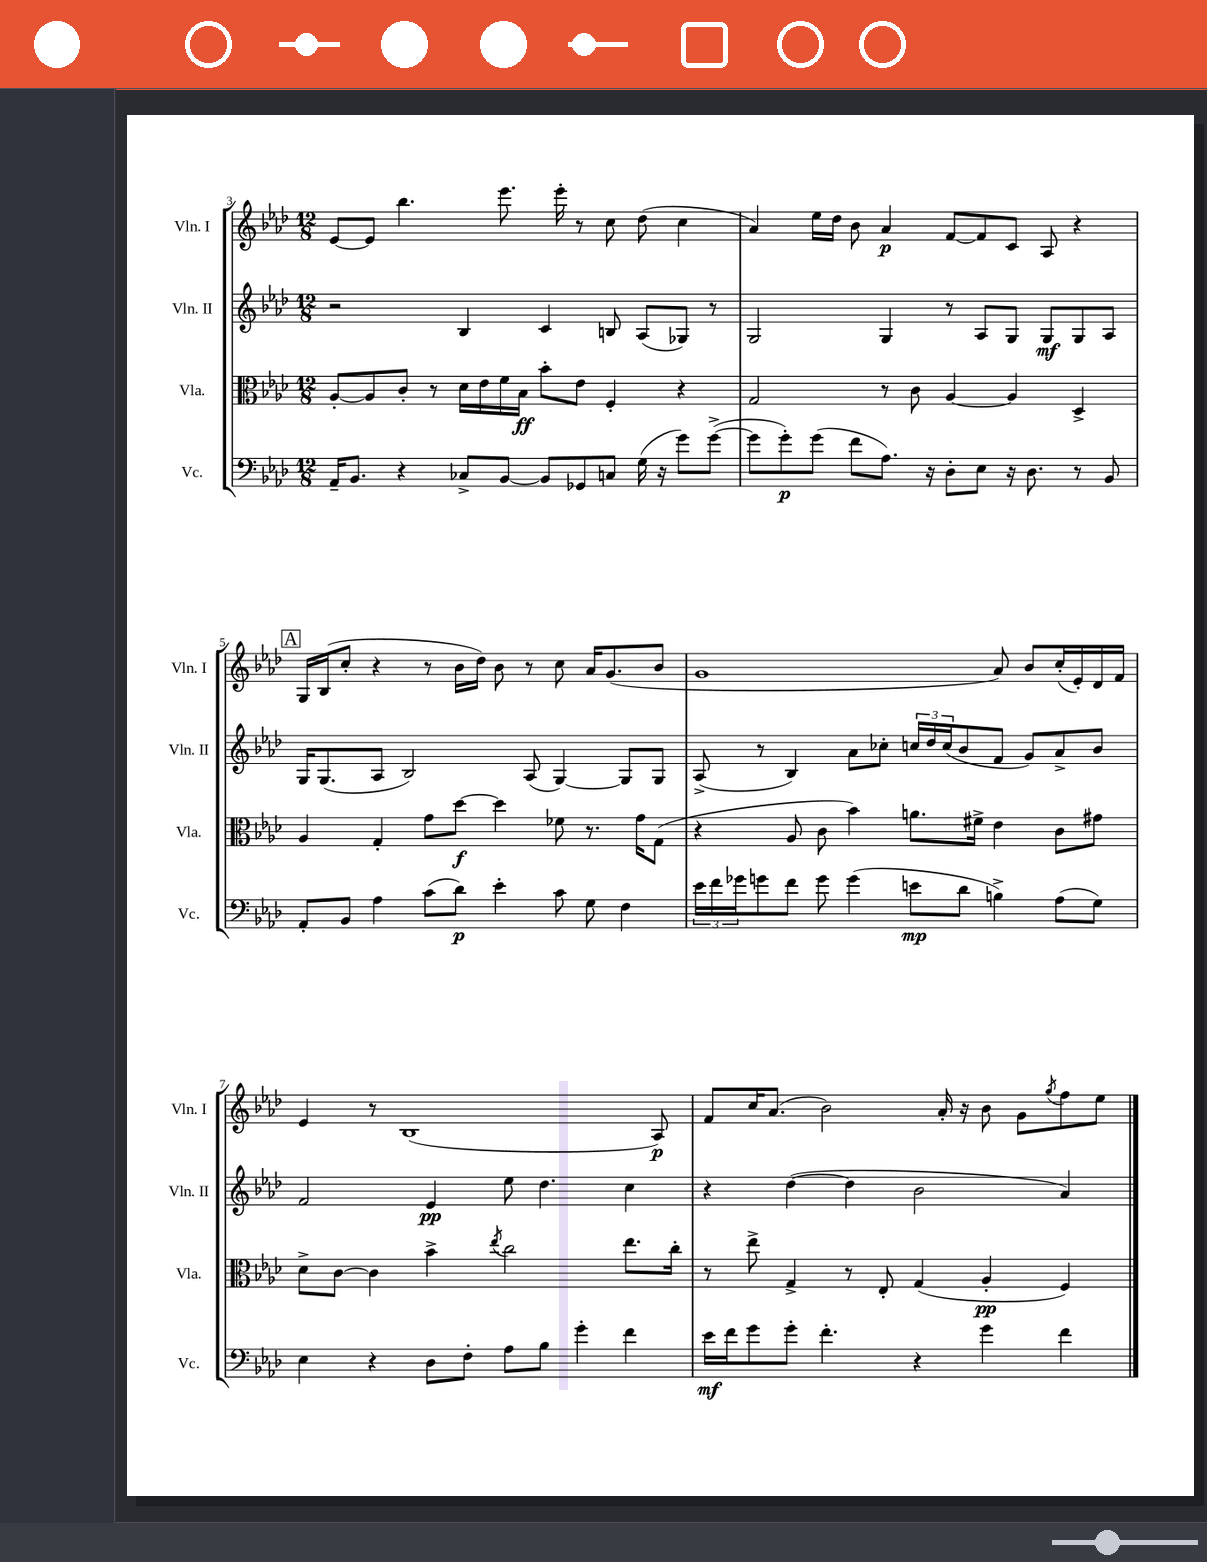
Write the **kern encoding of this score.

**kern	**kern	**kern	**kern
*staff4	*staff3	*staff2	*staff1
*clefF4	*clefC3	*clefG2	*clefG2
*k[b-e-a-d-]	*k[b-e-a-d-]	*k[b-e-a-d-]	*k[b-e-a-d-]
*M12/8	*M12/8	*M12/8	*M12/8
16AA-~	[8A-'	2r	[8e-
8.BB-	.	.	.
.	8A-]	.	8e-]
4r	8c'	.	4.bb-
.	8r	.	.
8C-^	16d-	4B-	.
.	16e-	.	.
[8BB-	16f	.	8.eee-
.	16B-	.	.
8BB-]	8b-'	4c	.
.	.	.	16eee-'
8GG-	8e-	.	8r
8C	4F'	8B	8cc
(16G	.	(8A-	(8dd-
16r	.	.	.
8g)	4r	8G-)	4cc
([8g^	.	8r	.
=	=	=	=
8g]	2G	2G	4a-)
8g')	.	.	.
(8g	.	.	16ee-
.	.	.	16dd-
8f	.	.	8b-
8.A-)	8r	4G	4a-
.	8c	.	.
16r	.	.	.
8D-'	[4A-	8r	[8f
8E-	.	8A-	8f]
16r	4A-]	8G	8c
8.D-	.	.	.
.	.	8G	8A-
8r	4D-^	8G	4r
8BB-	.	8A-	.
=	=	=	=
8AA-'	4A-	16G	16G
.	.	(8.G	(16B-
8BB-	.	.	8cc'
4A-	4G'	8A-	4r
.	.	2B-)	.
(8c	8g	.	8r
8d-)	[8dd-	.	16b-
.	.	.	16dd-)
4e-'	4dd-]	.	8b-
.	.	(8A-	8r
8c	8f-	[4G)	8cc
8G	8.r	.	16a-
.	.	.	(8.g
4F	.	8G]	.
.	16g	.	.
.	(8G	8G	8b-
=	=	=	=
24e-	4r	(8A-^	1g
24f	.	.	.
24g-	.	.	.
8g	.	8r	.
8f	8A-	4B-)	.
8g	8c	.	.
(4g	4b-)	8a-	.
.	.	8cc-'	.
8e	8.a	24cc	.
.	.	24dd-	.
.	.	(24cc	.
8d-	.	8b-	.
.	16f#^	.	.
4B^)	4e-	8f	8a-)
.	.	8g)	8b-
(8A-	8c	8a-^	(16cc'
.	.	.	16e-')
8G)	8g#	8b-	16d-
.	.	.	16f
=	=	=	=
4E-	8d-^	2f	4e-
.	[8c	.	.
4r	4c]	.	8r
.	.	.	(1B-
8D-	4b-^	4e-	.
8F'	.	.	.
.	8qee-	.	.
8A-	2cc	8ee-	.
8B-	.	4.dd-	.
4g'	.	.	.
4f	8.ee-	4cc	.
.	.	.	8A-)
.	16cc'	.	.
=	=	=	=
16e-	8r	4r	8f
16f	.	.	.
8g	8ee-^	.	16cc
.	.	.	(8.a-
8g'	4G^	([4dd-	.
4.f'	.	.	2b-)
.	8r	4dd-]	.
.	8E-'	.	.
4r	(4G	2b-	.
.	.	.	16a-'
.	.	.	16r
4g	4A-'	.	8b-
.	.	.	8g
.	.	.	8qgg
4f	4F)	4a-)	8ff
.	.	.	8ee-
==	==	==	==
*-	*-	*-	*-
